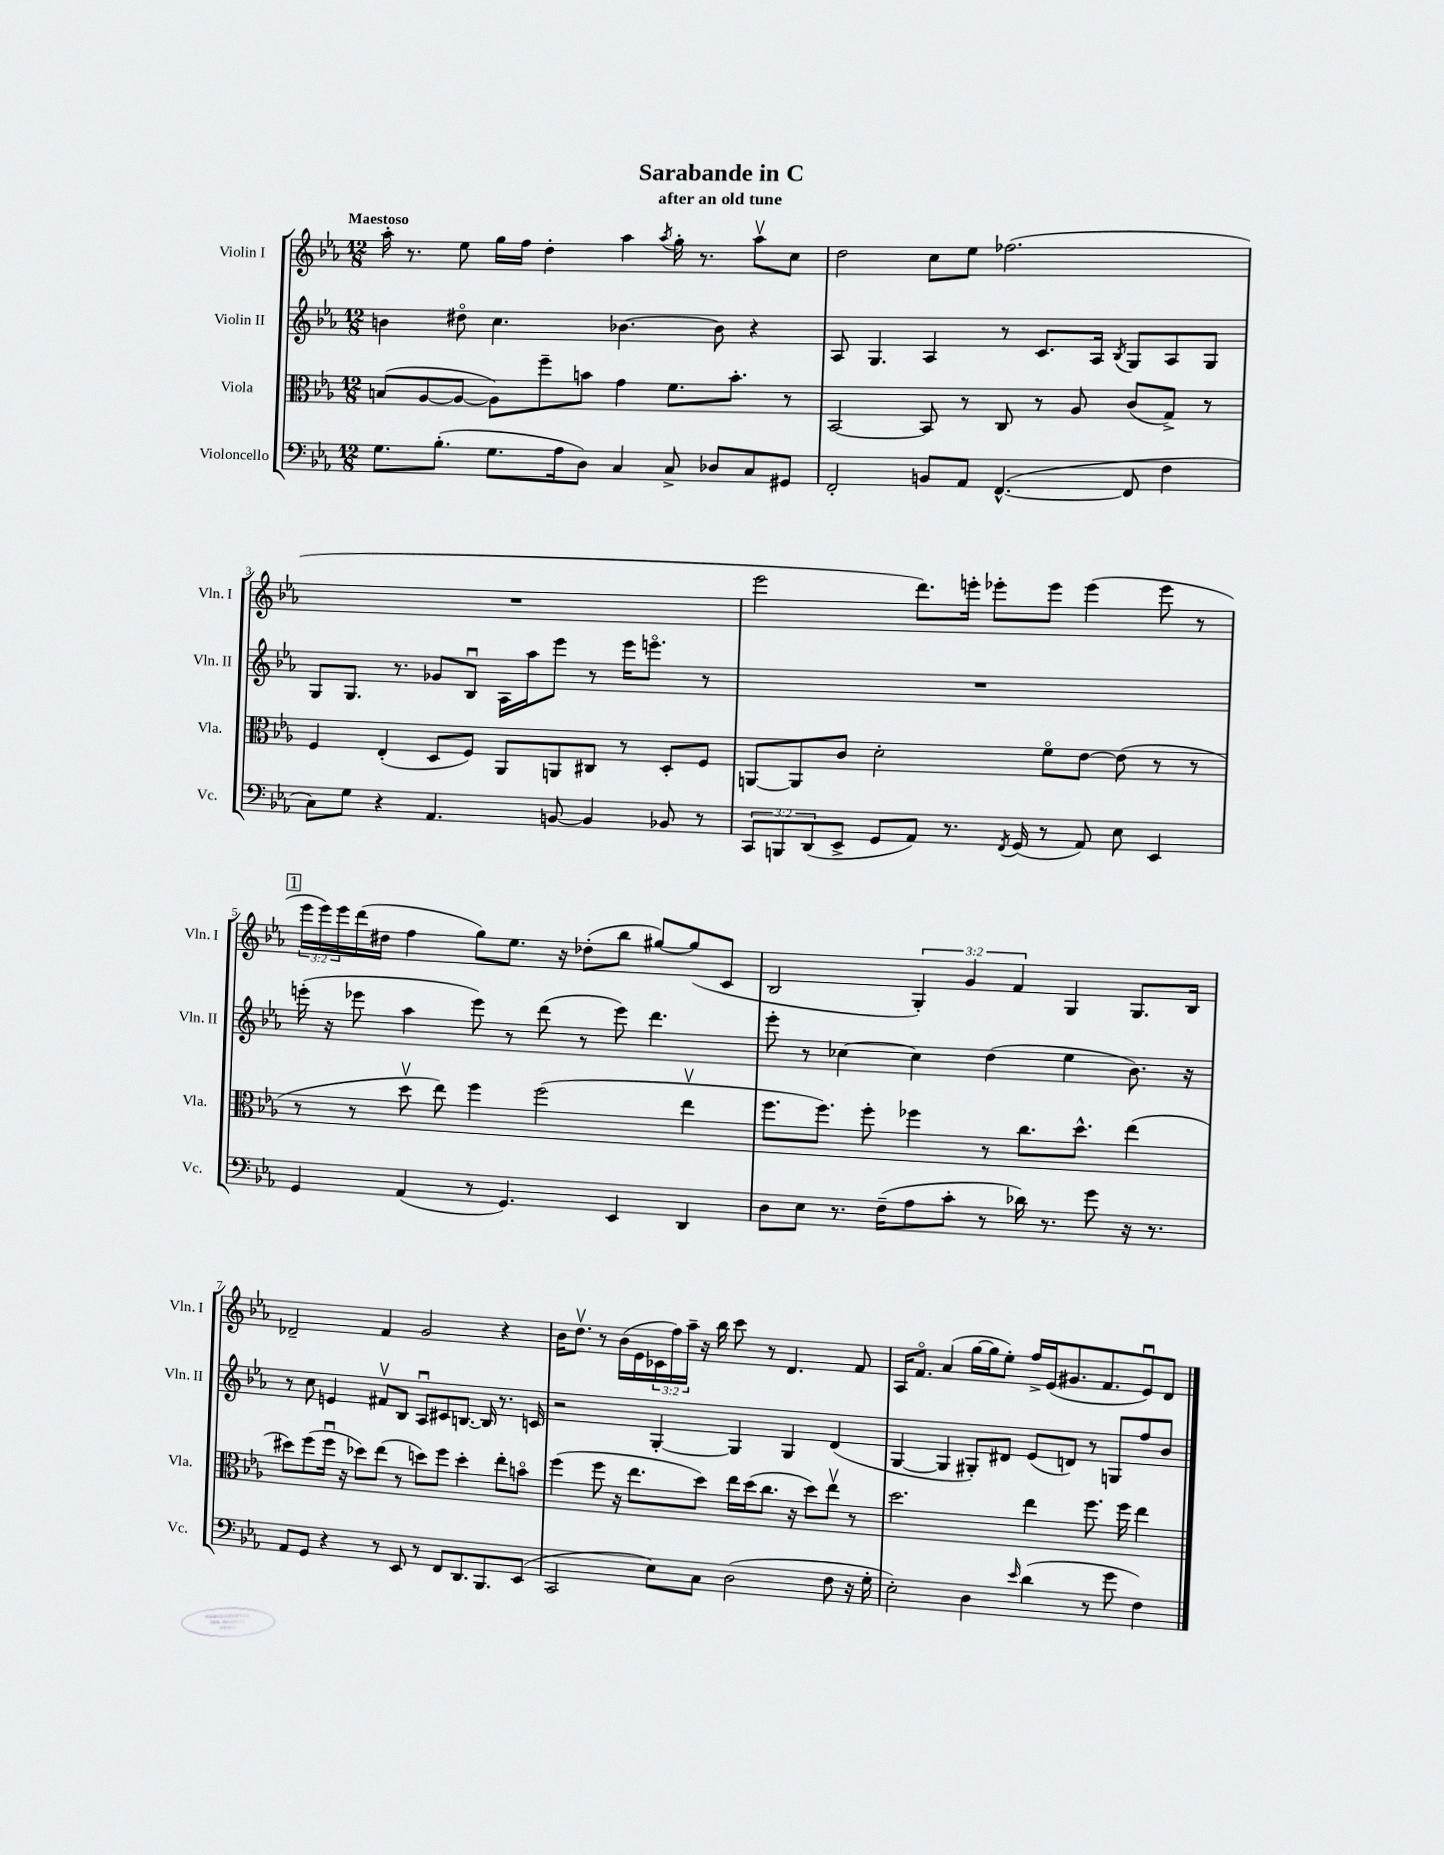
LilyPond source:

\header { title = "Sarabande in C" subtitle = "after an old tune" }
<<
\new StaffGroup <<
\new Staff = "s0" \with { instrumentName = "Violin I" shortInstrumentName = "Vln. I" } {
    \clef treble \key ees \major \numericTimeSignature \time 12/8 \override Staff.TupletNumber.text = #tuplet-number::calc-fraction-text \tempo "Maestoso"
    aes''16-. r8. ees''8 g''16 f''16 d''4-. aes''4 \acciaccatura { aes''8 } g''16-. r8. aes''8\upbow c''8 |
    d''2 c''8 ees''8 fes''2.( |
    R1. |
    ees'''2 d'''8.) e'''16-. ees'''8-. ees'''8 ees'''4( ees'''8 r8 |
    \mark \markup { \box "1" } \tuplet 3/2 { ees'''16 ees'''16) ees'''16 } d'''16( dis''16 f''4 g''8) ees''8. r16 des''8-.( bes''8 gis''8~) gis''8( c'8 |
    bes2 \tuplet 3/2 { g4-.) g'4 f'4 } g4 g8. bes16 |
    des'2-- f'4 g'2 r4 |
    bes'16 d''8.\upbow r8 bes'16( ees'16 \tuplet 3/2 { ces'16 f''16) aes''16-- } r16 bes''16 c'''8 r8 d'4. f'8 |
    aes16 f'8.\flageolet aes'4( g''16~ g''16 ees''8-.) f''16-> ees'16( gis'8. f'8. ees'8\downbow) d'8 \bar "|." |
}
\new Staff = "s1" \with { instrumentName = "Violin II" shortInstrumentName = "Vln. II" } {
    \clef treble \key ees \major \numericTimeSignature \time 12/8
    b'4 dis''8\flageolet c''4. bes'4.~ bes'8 r4 |
    aes8 g4. aes4 r8 c'8. aes16 \acciaccatura { bes8 } g8 aes8 g8 |
    g8 g8. r8. ges'8 bes8\downbow aes16 aes''16 ees'''8 r8 ees'''16 e'''8.\flageolet r8 |
    R1. |
    \mark \markup { \box "1" } e'''16-.( r16 ees'''8 aes''4 ees'''8) r8 d'''8( r8 ees'''8) d'''4. |
    ees'''8-. r8 ces''4~ ces''4 d''4( ees''4 bes'8.) r16 |
    r8 c''8 e'4 fis'8\upbow bes8 aes8\downbow cis'8 b8.~ b16 r8. c'16 |
    r2 g4~-. g4 g4 d'4( |
    g4~ g4 gis8-.) dis'8 ees'8( d'8) r8 g8 f''8 bes'8 \bar "|." |
}
\new Staff = "s2" \with { instrumentName = "Viola" shortInstrumentName = "Vla." } {
    \clef alto \key ees \major \numericTimeSignature \time 12/8
    b8( aes8~ aes8~ aes8) f''8-- b'8 g'4 f'8. b'8.-. r8 |
    bes,2~ bes,8 r8 c8 r8 aes8 c'8( g8->) r8 |
    f4 ees4-.( d8 f8) aes,8 a,8 cis8 r8 d8-. f8 |
    a,8~ a,8 c'8 d'2-. f'8\flageolet ees'8~ ees'8( r8 r8 |
    \mark \markup { \box "1" } r8 r8 d''8\upbow ees''8) f''4 f''2( ees''4\upbow |
    f''8. f''8.) f''8-. fes''4 r8 c''8. d''8.-^ ees''4( |
    dis''8) f''8( f''16\downbow r16 des''8) ees''8( r8 d''8) f''8 d''4-. ees''8-. b'8\flageolet |
    f''4( f''8 r16 ees''8. d''8) ees''16 d''16( c''8. r16 d''8) ees''8\upbow r8 |
    d''2. ees''4 f''8. f''16 ees''4 \bar "|." |
}
\new Staff = "s3" \with { instrumentName = "Violoncello" shortInstrumentName = "Vc." } {
    \clef bass \key ees \major \numericTimeSignature \time 12/8 \override Staff.TupletNumber.text = #tuplet-number::calc-fraction-text
    g8. bes8.-.( g8. aes16 d8) c4 c8-> des8 c8 gis,8 |
    f,2-. b,8 aes,8 f,4.~-^( f,8 f4 |
    c8) g8 r4 aes,4. b,8~ b,4 bes,8 r8 |
    \tuplet 3/2 { c,8 b,,8 d,8( } ees,8-> g,8 aes,8) r8. \acciaccatura { f,8 } g,16( r8 aes,8) ees8 ees,4 |
    \mark \markup { \box "1" } g,4 aes,4( r8 g,4.) ees,4 d,4 |
    d8 ees8 r8. f16--( aes8 c'8-. r8 des'16) r8. g'8 r16 r8. |
    aes,8 g,8 r4 r8 ees,8 r8 f,8 d,8. bes,,8. ees,8( |
    c,2 ees8) c8 d2( f8 r16 g16-. |
    ees2-.) d4 \grace { ees'16 } d'4( r8 g'8 f4) \bar "|." |
}
>>
>>
